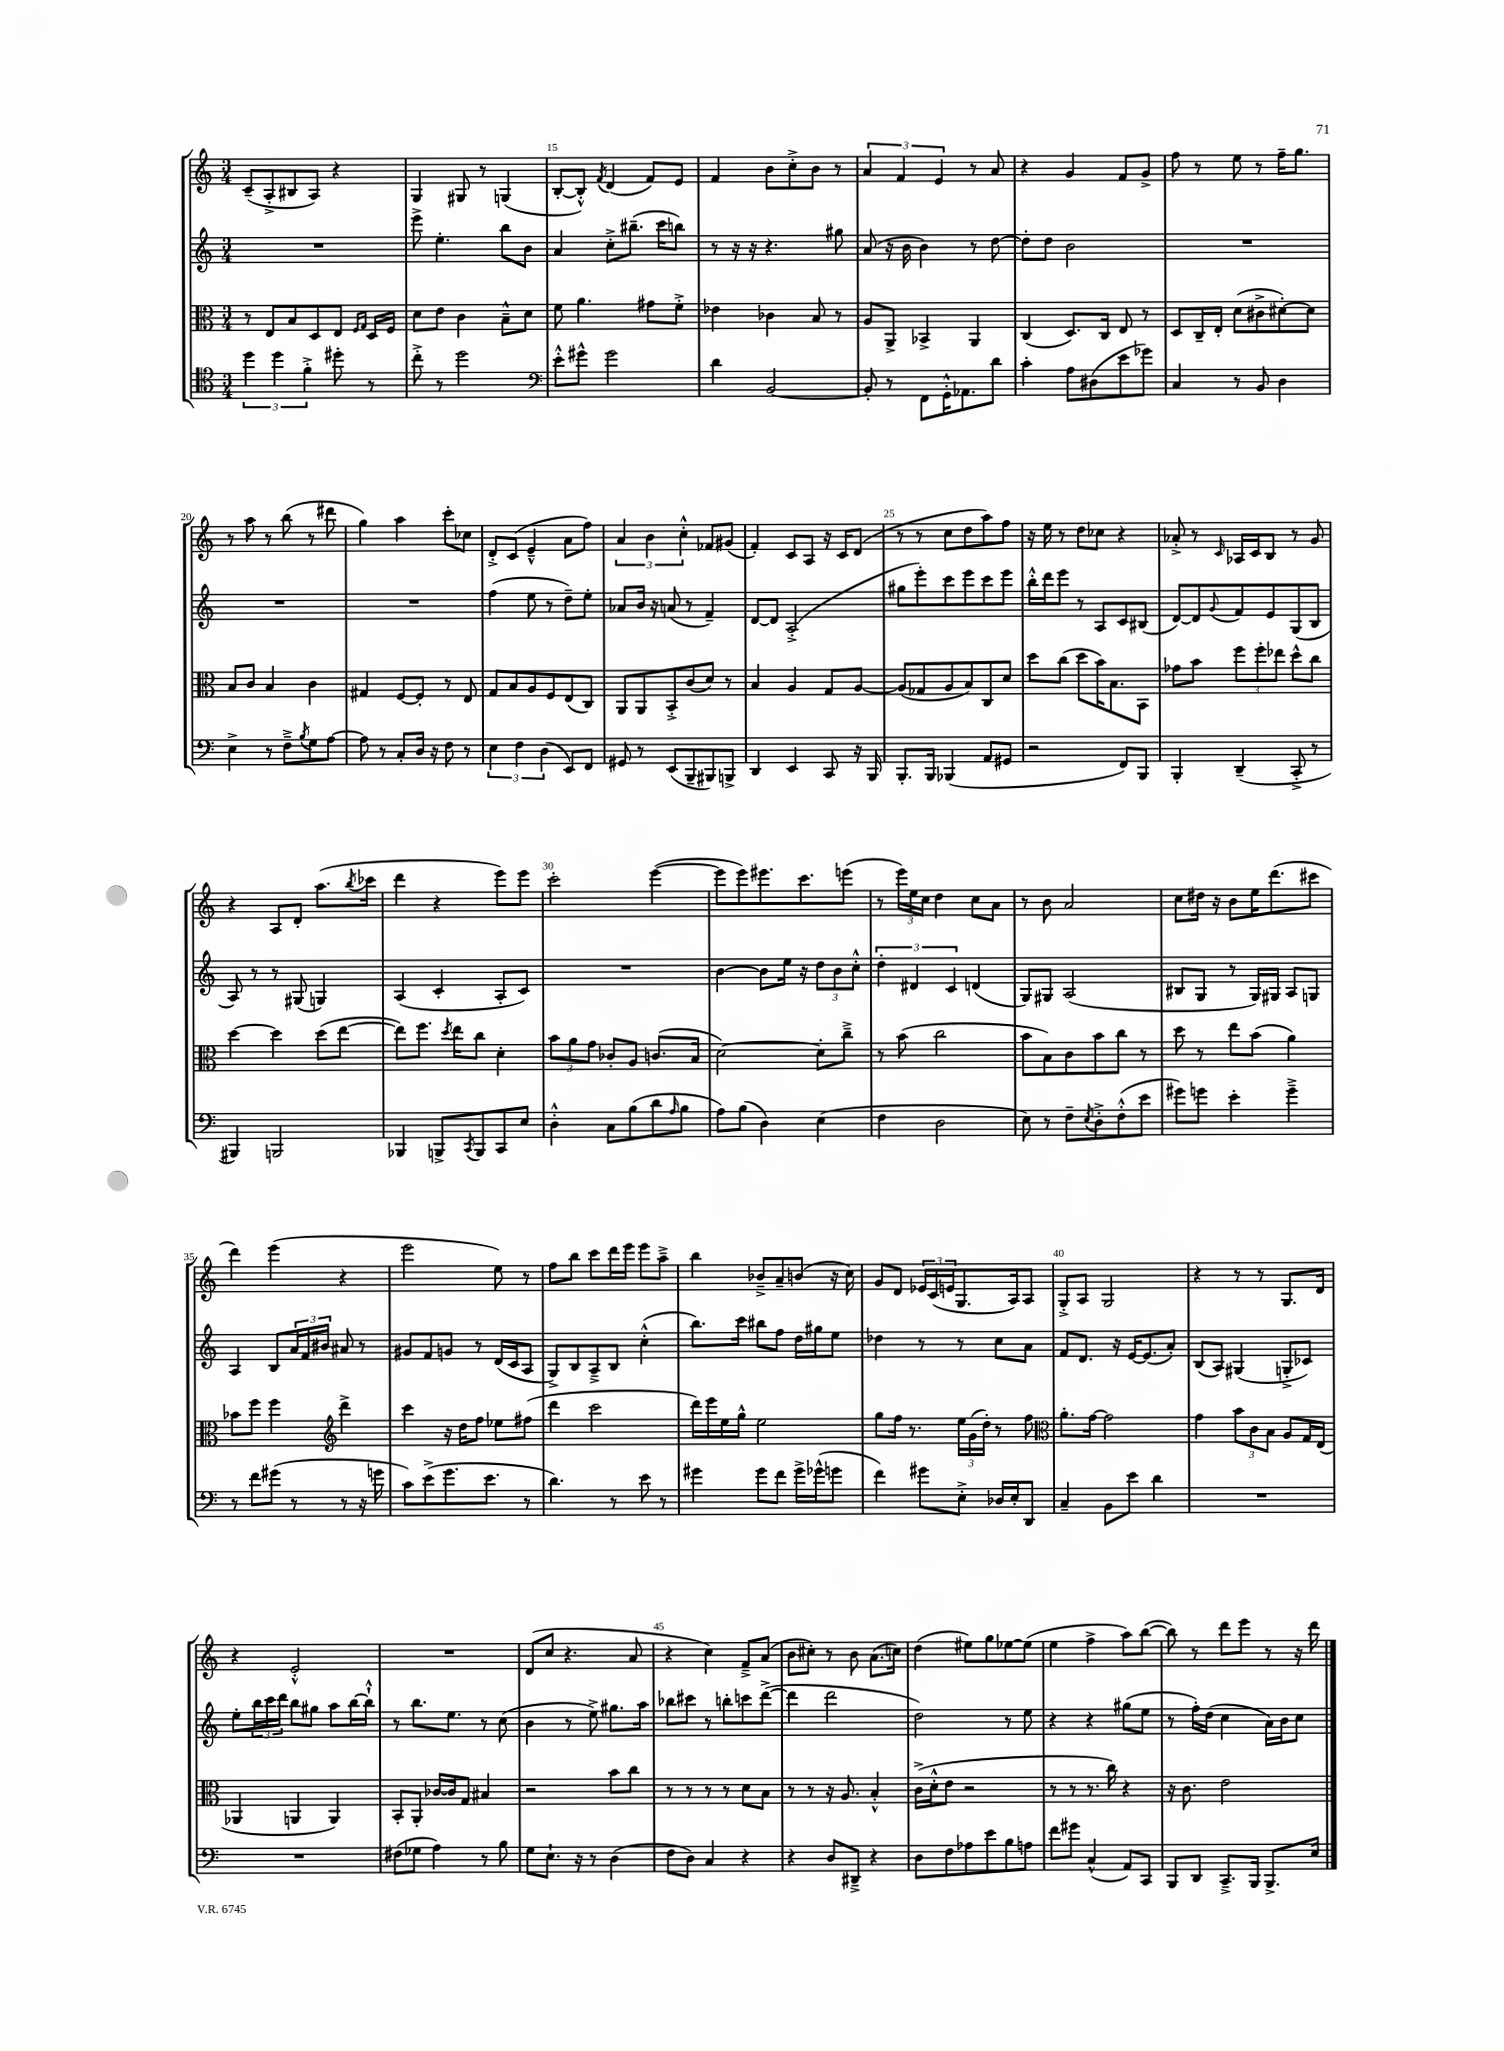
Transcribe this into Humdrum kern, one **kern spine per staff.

**kern	**kern	**kern	**kern
*staff4	*staff3	*staff2	*staff1
*clefC4	*clefC3	*clefG2	*clefG2
*k[]	*k[]	*k[]	*k[]
*M3/4	*M3/4	*M3/4	*M3/4
6dd	8r	2.r	(8c~
.	8E	.	8A'^
6dd	.	.	.
.	8B	.	8B#
6f'^	.	.	.
.	8D	.	8A)
8dd#'	8E	.	4r
.	16qqF	.	.
.	16qqG	.	.
8r	16D	.	.
.	16F	.	.
=	=	=	=
8cc'^	8d	8eee^	4G
8r	8e	4.ee'	.
2dd	4c	.	8G#
.	.	.	8r
.	8B~^^	8bb	(4G
.	8d	8b	.
=	=	=	=
*clefF4	*	*	*
8e'^^	8f	4a	[8B'
8g#^^	4.a	.	8B'^^])
.	.	.	8qf
2g#	.	8cc'^	(4d
.	.	(8.bb#~	.
.	8g#	.	8f)
.	.	16ccc	.
.	8f'^	8bb)	8e
=	=	=	=
4d	4e-	8r	4f
.	.	16r	.
.	.	16r	.
[2BB	4c-	4.r	8b
.	.	.	8cc'^
.	8B	.	8b
.	8r	8gg#	8r
=	=	=	=
8BB']	8A	(8a	6a
8r	8AA^	16r	.
.	.	.	6f
.	.	16b	.
8FF	4BB-^	4b)	.
.	.	.	6e
16GG'^^	.	.	.
8.AA-	.	.	.
.	4AA	8r	8r
8d	.	[8dd	8a
=	=	=	=
4c'	(4C	8dd']	4r
.	.	8dd	.
8A	8.D)	2b	4g
(8D#	.	.	.
.	16C	.	.
8e	8E	.	8f
8g-)	8r	.	8g^
=	=	=	=
4C	8D	2.r	8ff
.	16C~	.	8r
.	16E'	.	.
8r	(8d	.	8ee
8BB	8c#^	.	8r
4D	[8d#')	.	16ff~
.	.	.	8.gg
.	8d#]	.	.
=	=	=	=
4E^	8B	2.r	8r
.	8c	.	8aa
8r	4B	.	8r
8F~^	.	.	(8bb
8qB	.	.	.
8G	4c	.	8r
[8A	.	.	8ddd#
=	=	=	=
8A]	4G#	2.r	4gg)
8r	.	.	.
8C'	[8F	.	4aa
16D	8F']	.	.
16r	.	.	.
8F	8r	.	8ccc'
8r	8E	.	8cc-
=	=	=	=
6E	8G	(4ff	8d'^
.	8B	.	(8c
6F	.	.	.
.	8A	8ee	4e~^^
(6D	.	.	.
.	8F	8r	.
8EE)	(8E	8dd~)	8a
8FF	8C)	8ee'	8ff)
=	=	=	=
8GG#	8AA	8a-	6a
8r	8AA	16b	.
.	.	.	6b
.	.	16r	.
(8EE	8BB'^	(8a	.
.	.	.	6cc'^^
8BBB~	(8c	8r	.
8BBB#)	8d)	4f~)	8f-
8BBB^	8r	.	(8g#
=	=	=	=
4DD	4B	[8d	4f')
.	.	8d]	.
4EE	4A	(2A'^	8c
.	.	.	8A
8CC	8G	.	16r
.	.	.	16c
16r	[8A	.	(8d
16BBB	.	.	.
=	=	=	=
8.BBB'	(8A]	8gg#	8r
.	8G-	8eee')	8r
16BBB	.	.	.
(4BBB-	8A	8ccc	8cc
.	8B)	8eee	8dd
8AA	8C	8ccc	8aa)
8GG#	8d	8eee	8ff
=	=	=	=
2r	8dd	16bb'^^	16r
.	.	16ddd	16ee
.	(8cc	8eee	8r
.	8dd	8r	8dd
.	16b)	8A	8cc-
.	8.B	.	.
8FF)	.	8c	4r
8BBB	8BB	(8B#	.
=	=	=	=
4BBB'	8g-	[8d)	8a-'^
.	8b	8d]	8r
.	.	8qqg	16qqc
(4DD~	12ff	8f	16A-
.	.	.	16c
.	12ff'	.	.
.	.	8e	8B
.	12ee-	.	.
8CC'^	8dd^^	(8G	8r
8r	8cc	8B	8g
=	=	=	=
4BBB#)	[4dd	8A)	4r
.	.	8r	.
2BBB	4dd]	8r	8A
.	.	(8G#	8d'
.	(8dd	4G)	(8.aa
.	[8ee	.	.
.	.	.	8qbb
.	.	.	16ccc-
=	=	=	=
4BBB-	8ee])	(4A	4ddd
.	8.ff	.	.
8BBB^	.	4c'	4r
.	8qdd	.	.
.	16ee	.	.
8qCC	.	.	.
8BBB	8cc	.	.
8CC	4d'	8A'	8eee)
8E	.	8c)	8eee
=	=	=	=
4D'^^	12b	2.r	2ccc'
.	12a	.	.
.	12g	.	.
8C	8c-'	.	.
(8B	8A	.	.
8d	(8.c	.	([4eee
16qqA	.	.	.
8B	.	.	.
.	16B	.	.
=	=	=	=
8A)	[2d)	[4b	8eee]
(8B	.	.	8eee)
4D)	.	8b]	8.eee#
.	.	16ee	.
.	.	16r	8.ccc
(4E	8d']	12dd	.
.	.	12b	.
.	8cc~^	.	(8eee
.	.	12cc'^^	.
=	=	=	=
4F	8r	6dd'	8r
.	(8b	.	24eee)
.	.	6d#	24ee
.	.	.	24cc
2D	2cc	.	4dd
.	.	6c	.
.	.	(4d	8cc
.	.	.	8a
=	=	=	=
8E)	8b	8G)	8r
8r	8B)	8G#	8b
8F~	8c	(2A	2a
8qE	.	.	.
8D'^	8b	.	.
(8F'^^	8cc	.	.
8e	8r	.	.
=	=	=	=
8g#)	8dd	8B#	8cc
8g	8r	8G	16dd#
.	.	.	16r
4e'	8ee	8r	8b
.	(8b	16G)	16ee
.	.	16G#	(8.ddd
4g~^	4a)	8A	.
.	.	8G	8ccc#
=	=	=	=
8r	8b-	4A	4ddd)
8f	8ff	.	.
(8g#	4ff	8B	(4eee
8r	.	24a	.
.	.	24f	.
.	.	24b#	.
*	*clefG2	*	*
8r	4ddd^	8a#	4r
16r	.	8r	.
16g	.	.	.
=	=	=	=
8c)	4ccc	8g#	2eee
(8e^	.	8f	.
8.g	16r	8g	.
.	16dd	.	.
.	8ff	8r	.
8.e	.	.	.
.	8ee-	(16d	8ee)
.	.	16c	.
8r	(8ff#	8A	8r
=	=	=	=
4.d)	4ddd	8G^)	8ff
.	.	8B	8bb
.	2ccc	8A~^	8ccc
8r	.	8B	16ddd
.	.	.	16eee
8e	.	(4cc'^^	8eee
8r	.	.	8aa~^
=	=	=	=
4g#	16ddd)	8.bb)	4bb
.	16eee	.	.
.	16ee	.	.
.	16gg^^	16ccc	.
8g#	2ee	8bb#	8b-~^
8f	.	8ff	8a~
16g#^	.	16dd	(8b
(16g-^^	.	16gg#	.
8g	.	8ee	16r
.	.	.	16cc)
=	=	=	=
4f)	8gg	4dd-	8g
.	16ff	.	8d
.	8.r	.	.
8g#	.	8r	24e-
.	.	.	(24c
.	.	.	24e
8E'^	24ee	8r	8.G
.	(24g	.	.
.	24dd')	.	.
16D-	8r	8cc	.
16E'	.	.	16A)
8DD	8ff	8a	8A
=	=	=	=
*	*clefC3	*	*
4C~	8.a'	8f	8G'^
.	.	8.d	8A
.	[16g	.	.
8BB	2g]	.	2G
.	.	16r	.
8e	.	[16e	.
.	.	(8.e]	.
4d	.	.	.
.	.	8a')	.
=	=	=	=
2.r	4g	(8B	4r
.	.	8A)	.
.	12b	(4G#	8r
.	12c	.	.
.	.	.	8r
.	12B	.	.
.	8A	8G'^	8.G
.	16G	8c-)	.
.	(16E	.	16d
=	=	=	=
2.r	4AA-	8ee'	4r
.	.	24bb	.
.	.	24ccc	.
.	.	24ddd	.
.	4AA	8bb	2e'^^
.	.	8gg#	.
.	4AA)	8aa	.
.	.	[16bb	.
.	.	16bb`^^]	.
=	=	=	=
(8F#	8BB'	8r	2.r
8G-	8AA'	8.bb	.
4A)	[16c-	.	.
.	16c-]	8.ee	.
.	8G	.	.
8r	4B#	8r	.
8B	.	(8cc	.
=	=	=	=
8G	2r	4b	(8d
8.E`	.	.	8cc
.	.	8r	4.r
16r	.	.	.
8r	.	8ee^)	.
(4D	8b	8.gg#	.
.	8cc	.	8a
.	.	16aa	.
=	=	=	=
8F	8r	8bb-	4r
8D)	8r	8ccc#	.
4C	8r	8r	4cc)
.	8r	8bb'	.
4r	8d	8ccc	8f~^
.	8B	([8ddd^	(8a
=	=	=	=
4r	8r	4ddd]	8b
.	8r	.	8cc#')
8D	16r	2ddd	8r
.	8.A	.	.
8DD#~^	.	.	8b
4r	4B'^^	.	(8.a
.	.	.	16cc)
=	=	=	=
8D	(16c^	2dd)	(4dd
.	16d'^^	.	.
8F	8e	.	.
8A-	2r	.	8ee#)
8e	.	.	8gg
8B	.	8r	[8ee-
8A	.	8ee	(8ee-]
=	=	=	=
8f	8r	4r	4ee
8g#	8r	.	.
(4C^^	8.r	4r	4ff^
.	16cc)	.	.
8AA)	4r	(8gg#	8aa)
8CC	.	8ee	([8bb
=	=	=	=
8BBB	16r	8r	8bb])
.	8.c	.	.
8DD	.	16ff')	8r
.	.	(16dd	.
8.CC~^	2e	4cc	8ddd
.	.	.	8eee
16BBB	.	.	.
8.BBB^	.	16a)	8r
.	.	16b	.
.	.	8cc	16r
16E	.	.	16ddd
==	==	==	==
*-	*-	*-	*-
